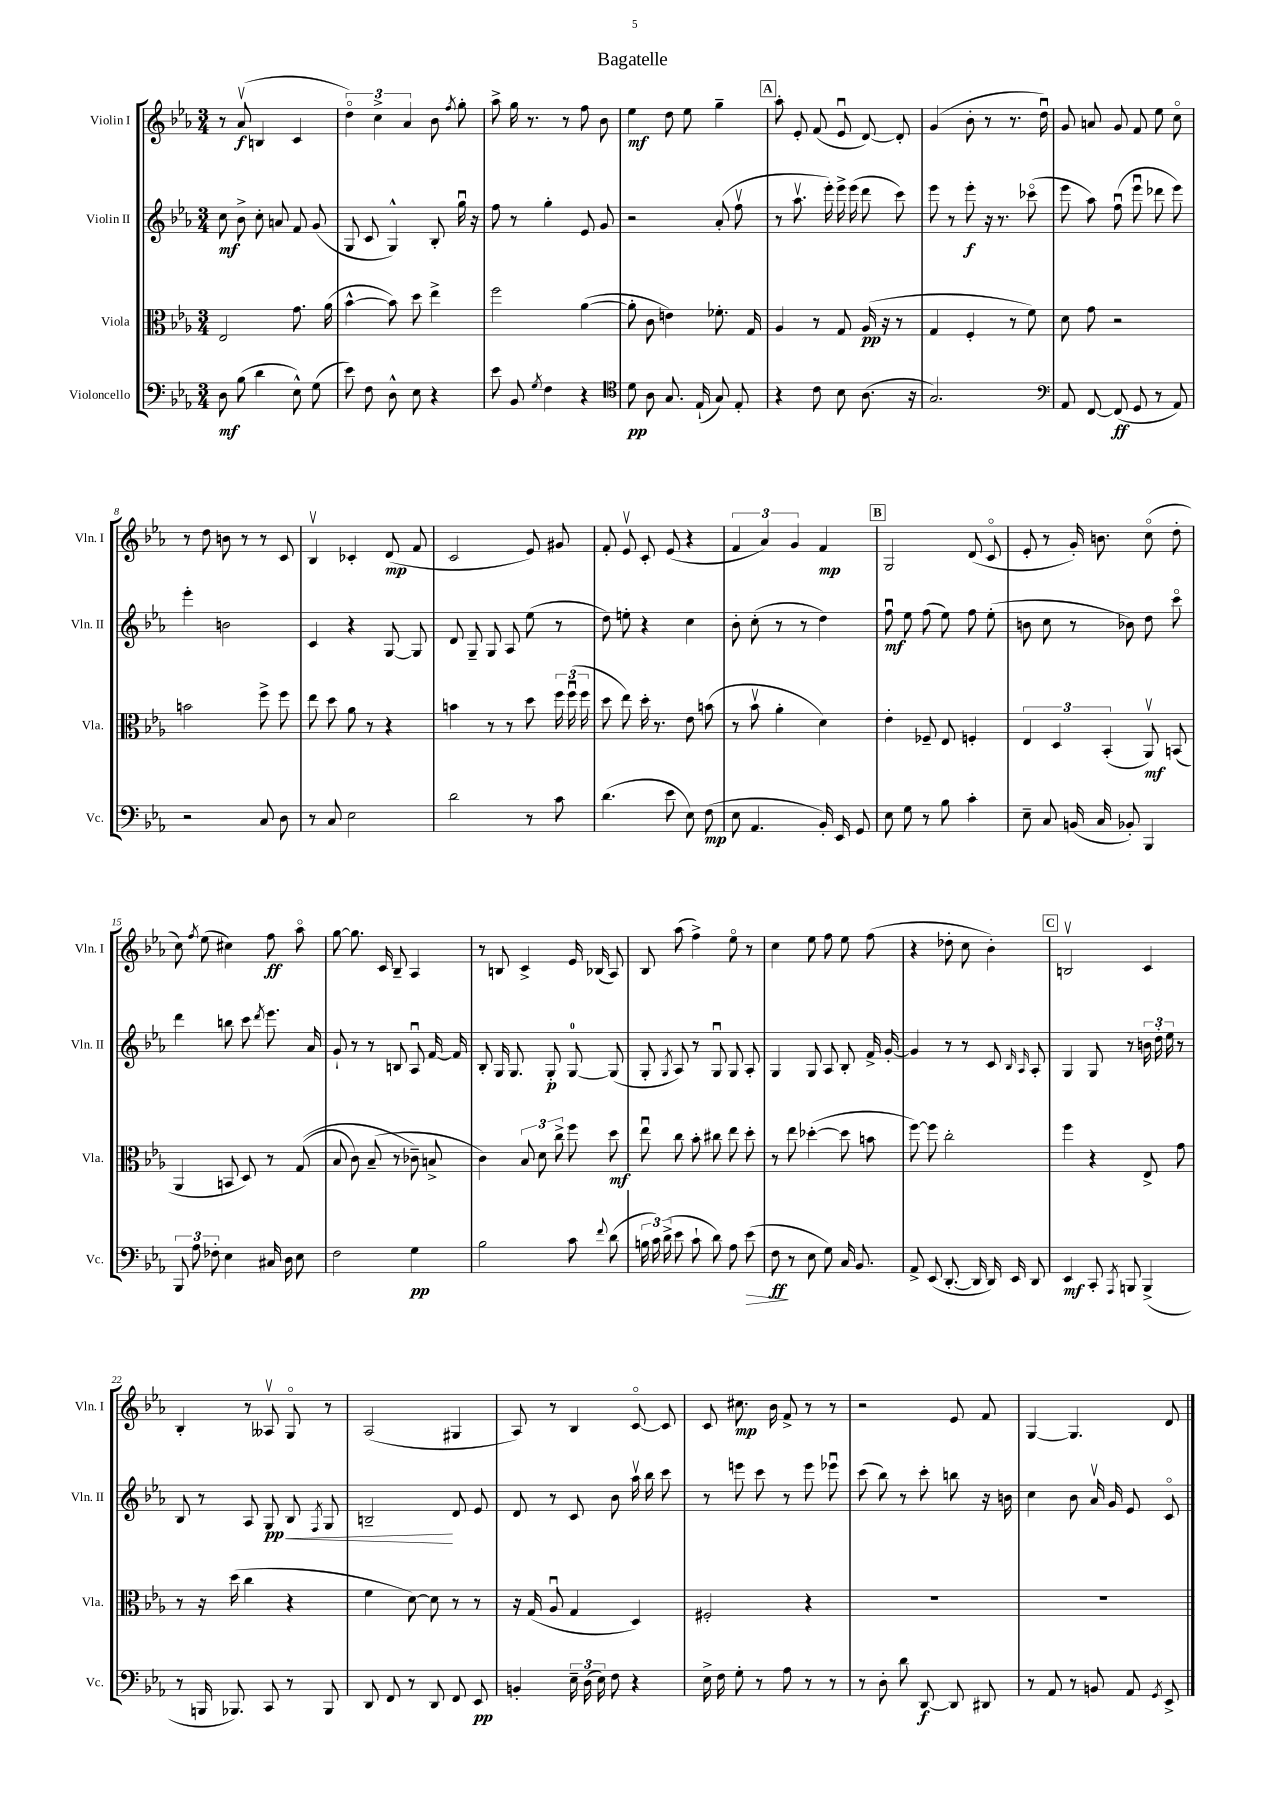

**kern	**kern	**kern	**kern
*staff4	*staff3	*staff2	*staff1
*clefF4	*clefC3	*clefG2	*clefG2
*k[b-e-a-]	*k[b-e-a-]	*k[b-e-a-]	*k[b-e-a-]
*M3/4	*M3/4	*M3/4	*M3/4
8D	2E-	8cc	8r
(8B-	.	8b-^	(8a-v
4d	.	8cc'	4B
.	.	8a	.
8E-^^)	8.g	8f	4c
(8G	.	(8g	.
.	(16a-	.	.
=	=	=	=
8e-)	[4b-^^	8G	6ddo)
8F	.	8c	.
.	.	.	6cc^
8D^^	8b-])	4G^^)	.
.	.	.	6a-
8E-	8dd	.	.
4r	4ee-^	8B-'	8b-
.	.	.	8qff
.	.	16ggu	8gg'
.	.	16r	.
=	=	=	=
8e-	2ff	8ff	8aa-^
8BB-	.	8r	16gg
.	.	.	8.r
8qG	.	.	.
4F	.	4gg'	.
.	.	.	8r
4r	([4a-	8e-	8ff
.	.	8g	8b-
=	=	=	=
*clefC4	*	*	*
8d	8a-']	2r	4ee-
8A-	8c	.	.
8.G	4e)	.	8dd
.	.	.	8ee-
(16E-`	.	.	.
8G)	8.f-'	(8a-'	4gg~
8E-'	.	8ffv	.
.	16G	.	.
=	=	=	=
4r	4A-	8r	8aa-'
.	.	8.aa-v	8e-'
8c	8r	.	(8f
.	.	16eee-')	.
8B-	8G	16eee-^	8e-u
.	.	(16eee-	.
(8.A-	(16A-	8ddd	[8d)
.	16r	.	.
.	8r	8ccc)	8d']
16r	.	.	.
=	=	=	=
2.G)	4G	8eee-	(4g
.	.	8r	.
.	4F'	8eee-'	8b-'
.	.	16r	8r
.	.	8.r	.
.	8r	.	8.r
.	8f)	(8ccc-o	.
.	.	.	16ddu)
=	=	=	=
*clefF4	*	*	*
8AA-	8d	8eee-	8g
[8FF	8g	8aa-)	8a
(8FF]	2r	(8ffu	8g
8GG	.	8eee-u	8f
8r	.	8ddd-	8ee-
8AA-)	.	8eee-)	8cco
=	=	=	=
2r	2b	4eee-'	8r
.	.	.	8dd
.	.	2b	8b
.	.	.	8r
8C	8ff^	.	8r
8D	8ff	.	8c
=	=	=	=
8r	8ee-	4c	4B-v
8C	8dd	.	.
2E-	8a-	4r	4c-'
.	8r	.	.
.	4r	[8G	(8d
.	.	8G]	8f
=	=	=	=
2d	4b	8d	2c
.	.	8G~	.
.	8r	8G	.
.	8r	8A-	.
8r	8dd	(8ee-	8e-)
8c	24ff	8r	8g#
.	(24ffu	.	.
.	24ff	.	.
=	=	=	=
(4.d	8dd	8dd)	8f'
.	8ee-)	8ee'	8e-v
.	16dd'	4r	8c'
.	8.r	.	.
8e-	.	.	(8e-
8E-)	8e-	4cc	4r
(8F	(8b	.	.
=	=	=	=
8E-	8r	8b-'	6f
4.AA-	8b-v	(8cc'	.
.	.	.	6a-)
.	4a-'	8r	.
.	.	.	6g
.	.	8r	.
16BB-')	4d)	4dd)	4f
16EE-	.	.	.
8GG	.	.	.
=	=	=	=
8E-	4e-'	8ffu	2G
8G	.	8ee-	.
8r	8F-~	(8ff	.
8B-	8E-	8ee-)	.
4c'	4F'	8ff	(8d
.	.	(8ee-'	8co
=	=	=	=
8E-~	6E-	8b	8e-'
8C	.	8cc	8r
.	6D	.	.
(16BB	.	8r	16g')
16C	.	.	8.b
.	(6BB-'	.	.
8BB-')	.	8b-)	.
4BBB-	8AA-v)	8dd	(8cco
.	(8BB	8ccco	8dd'
=	=	=	=
12BBB-	4AA-	4ddd	8cc)
12A-	.	.	.
.	.	.	8qff
.	.	.	(8ee-
12F-'	.	.	.
4E-	8BB	8bb	4cc#)
.	8D)	8ccc	.
.	.	8qddd	.
16C#	8r	8.eee-	8ff
16D	.	.	.
8E-	&((8G	.	8aa-o
.	.	16a-	.
=	=	=	=
2F	8B-	8g`	[8gg
.	8c)	8r	8.gg]
.	(8B-~	8r	.
.	.	.	16c
.	8r	8B	8B-~
4G	8c-~&)	8A-u	4A-
.	8B^	[16f	.
.	.	16f]	.
=	=	=	=
2B-	4c)	8B-'	8r
.	.	16G	8B
.	.	8.G	.
.	12B-	.	4c^
.	12d	.	.
.	.	8G'	.
.	12cc^	.	.
8c	8ff	[8G	16e-
.	.	.	(16B-
8qqf	.	.	.
(8d	8dd	(8G]	8A-)
=	=	=	=
24B	8ee-u	8G'	8B-
24c)	.	.	.
(24d^	.	.	.
.	.	8qG	.
8e-	8cc	8A-)	(8aa-
8c`	8b-'	8r	4ff^)
8d)	8cc#	8Gu	.
8A-	8ee-	8G	8ee-o
(8e-	8dd'	8A-'	8r
=	=	=	=
8F	8r	4G	4cc
8r	8ee-	.	.
8E-	([4dd-'	8G	8ee-
8G)	.	8A-	8ff
16C	8dd-]	8B-'	8ee-
8.BB-	.	.	.
.	8b	16f^	(8ff
.	.	[16g'	.
=	=	=	=
8AA-^	[8ff)	4g]	4r
(8EE-	8ff]	.	.
[8.DD'	2cc'	8r	8dd-'
.	.	8r	8cc
16DD]	.	.	.
16DD)	.	8c	4b-')
16EE-	.	.	.
.	.	16qqB-	.
.	.	16qqA-	.
8DD	.	8A-'	.
=	=	=	=
4EE-	4ff	4G	2Bv
8CC'	4r	8G	.
8qAAA-	.	.	.
8BBB	.	8r	.
(4BBB^	8E-^	24b	4c
.	.	24dd'	.
.	.	24ee-	.
.	8g	8r	.
=	=	=	=
8r	8r	8B-	4B-'
16BBB	16r	8r	.
8.BBB-)	(16dd	.	.
.	4cc	8A-	8r
8CC	.	8G	8A--v
8r	4r	8B-	8Go
.	.	8qF	.
8BBB-	.	8G	8r
=	=	=	=
8DD	4f	2B~	(2A-
8FF	.	.	.
8r	[8d)	.	.
8DD	8d]	.	.
8FF	8r	8d	4G#
8EE-	8r	8e-	.
=	=	=	=
4BB'	16r	8d	8A-)
.	(16G	.	.
.	8A-u	8r	8r
24E-~	4G	8c	4B-
(24D	.	.	.
24E-)	.	.	.
8F	.	8b-	.
4r	4D)	16aa-v	[8co
.	.	16bb-	.
.	.	8ccc	8c]
=	=	=	=
16E-^	2F#'	8r	8c
16F	.	.	.
8G'	.	8eee	8.cc#
8r	.	8ccc	.
.	.	.	16b-
8A-	.	8r	8f^
8r	4r	8eee	8r
8r	.	8eee-u	8r
=	=	=	=
8r	2.r	(8ccc	2r
8D'	.	8bb-)	.
8d	.	8r	.
[8DD	.	8ccc'	.
8DD]	.	8bb	8e-
8DD#	.	16r	8f
.	.	16b	.
=	=	=	=
8r	2.r	4cc	[4G
8AA-	.	.	.
8r	.	8b-	4.G]
8BB	.	16a-v	.
.	.	16g	.
8AA-	.	8e-	.
8qGG	.	.	.
8EE-^	.	8co	8d
==	==	==	==
*-	*-	*-	*-
